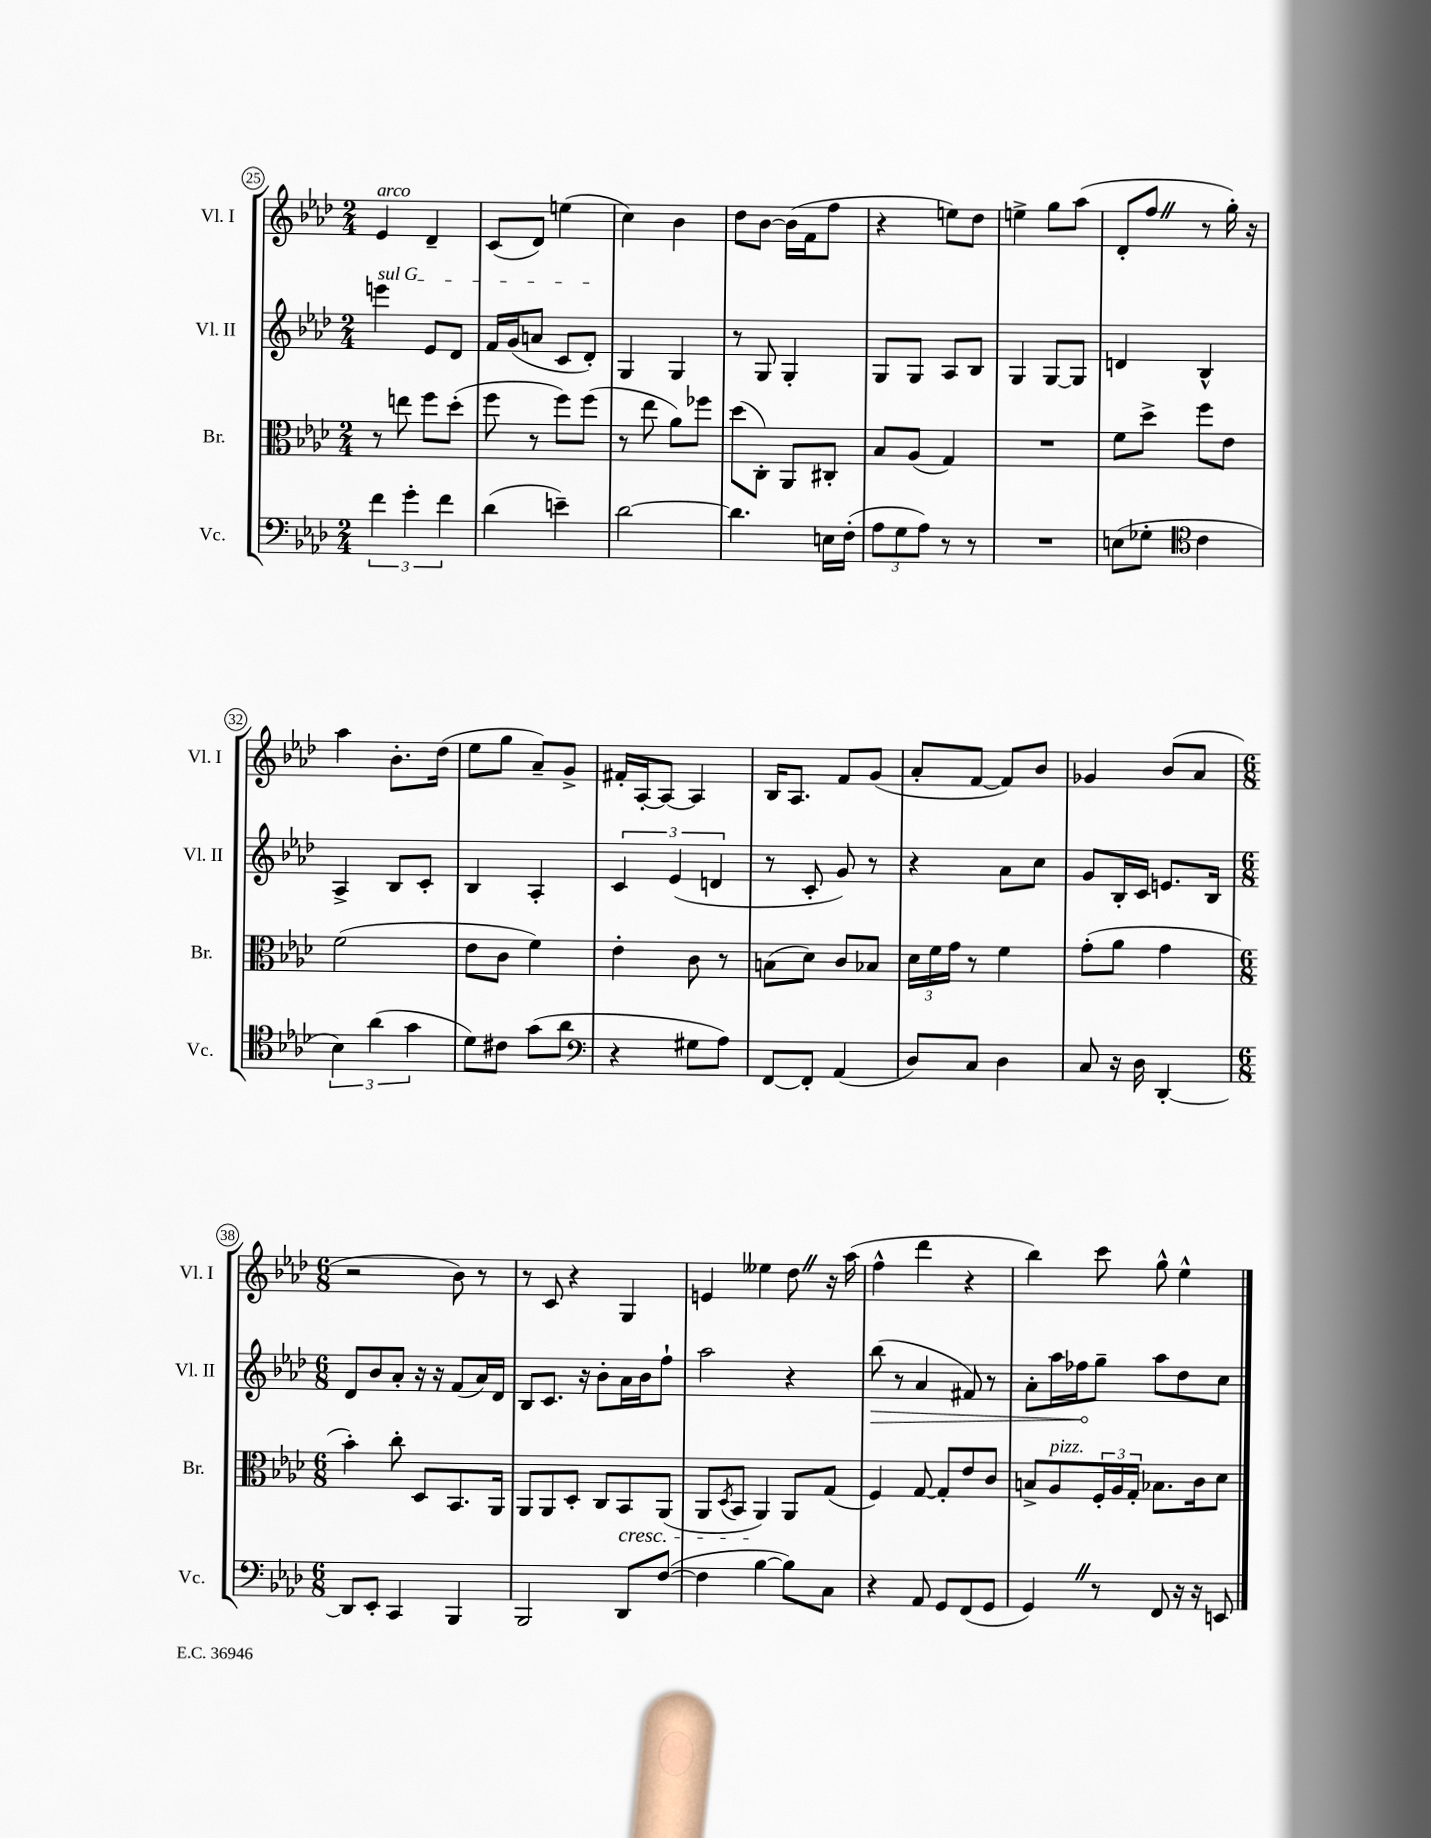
<<
\new StaffGroup <<
\new Staff = "s0" \with { instrumentName = "Vl. I" shortInstrumentName = "Vl. I" } {
    \clef treble \key aes \major \numericTimeSignature \time 2/4
    ees'4^\markup { \italic "arco" } des'4-- |
    c'8( des'8) e''4( |
    c''4) bes'4 |
    des''8 bes'8~ bes'16( f'16 f''8 |
    r4 e''8) des''8 |
    e''4-> g''8 aes''8( |
    des'8-. f''8 \once \override BreathingSign.text = \markup { \musicglyph "scripts.caesura.straight" } \breathe r8 g''16-.) r16 |
    aes''4 bes'8.-. des''16( |
    ees''8 g''8 aes'8--) g'8-> |
    fis'16-. aes16~-. aes8~ aes4 |
    bes16 aes8. f'8 g'8( |
    aes'8-. f'8~ f'8) bes'8 |
    ges'4 bes'8( aes'8 |
    \numericTimeSignature \time 6/8 r2 bes'8) r8 |
    r8 c'8 r4 g4 |
    e'4 eeses''4 des''8 \once \override BreathingSign.text = \markup { \musicglyph "scripts.caesura.straight" } \breathe r16 aes''16( |
    f''4-^ des'''4 r4 |
    bes''4) c'''8 g''8-^ ees''4-^ \bar "|." |
}
\new Staff = "s1" \with { instrumentName = "Vl. II" shortInstrumentName = "Vl. II" } {
    \clef treble \key aes \major \numericTimeSignature \time 2/4
    \once \override TextSpanner.bound-details.left.text = \markup { \italic "sul G" } e'''4\startTextSpan ees'8 des'8 |
    f'16 g'16( a'8 c'8 des'8-.\stopTextSpan) |
    g4 g4 |
    r8 g8 g4-. |
    g8 g8 aes8 bes8 |
    g4 g8~ g8 |
    d'4 bes4-^ |
    aes4-> bes8 c'8-. |
    bes4 aes4-. |
    \tuplet 3/2 { c'4 ees'4( d'4 } |
    r8 c'8-. g'8) r8 |
    r4 aes'8 c''8 |
    g'8 bes16-. c'16 e'8. bes16 |
    \numericTimeSignature \time 6/8 des'8 bes'8 aes'8-. r16 r16 f'8( aes'16) des'16 |
    bes8 c'8. r16 bes'8-. aes'16 bes'16 f''8-! |
    aes''2 r4 |
    \once \override Hairpin.circled-tip = ##t bes''8\>( r8 aes'4 fis'8) r8 |
    aes'8-. aes''16 fes''16\! g''8-- aes''8 des''8 c''8 \bar "|." |
}
\new Staff = "s2" \with { instrumentName = "Br." shortInstrumentName = "Br." } {
    \clef alto \key aes \major \numericTimeSignature \time 2/4
    r8 e''8 f''8 des''8-.( |
    f''8 r8 f''8) f''8( |
    r8 ees''8 aes'8) fes''8 |
    des''8( c8-.) aes,8 cis8-. |
    bes8 aes8( g4) |
    R2 |
    f'8 des''8-> f''8 ees'8 |
    f'2( |
    ees'8 c'8 f'4) |
    ees'4-. c'8 r8 |
    b8( des'8) c'8 bes8 |
    \tuplet 3/2 { des'16 f'16 g'16 } r8 f'4 |
    g'8-.( aes'8 g'4 |
    \numericTimeSignature \time 6/8 bes'4-.) c''8-. des8 bes,8. aes,16 |
    aes,8 aes,8 des8-. c8 bes,8\cresc aes,8( |
    aes,8 \acciaccatura { des8 } bes,8 aes,4\!) aes,8 g8( |
    f4) g8~ g8-. ees'8 c'8 |
    b8-> aes8^\markup { \italic "pizz." } \tuplet 3/2 { f16-. aes16 g16-. } bes8. c'16 des'8 \bar "|." |
}
\new Staff = "s3" \with { instrumentName = "Vc." shortInstrumentName = "Vc." } {
    \clef bass \key aes \major \numericTimeSignature \time 2/4
    \tuplet 3/2 { f'4 g'4-. f'4 } |
    des'4( e'4--) |
    des'2~ |
    des'4. e16 f16-.( |
    \tuplet 3/2 { aes8 g8 aes8) } r8 r8 |
    R2 |
    e8( ges8-. \clef tenor c'4 |
    \tuplet 3/2 { bes4) aes'4( g'4 } |
    des'8) cis'8 g'8( aes'8 |
    \clef bass r4 gis8 aes8) |
    f,8~ f,8-. aes,4( |
    des8) c8 des4 |
    c8 r16 des16 des,4~-. |
    \numericTimeSignature \time 6/8 des,8 ees,8-. c,4 bes,,4 |
    bes,,2 des,8 f8~( |
    f4 bes4~ bes8) c8 |
    r4 aes,8 g,8 f,8( g,8 |
    g,4) \once \override BreathingSign.text = \markup { \musicglyph "scripts.caesura.straight" } \breathe r8 f,8 r16 r16 e,8 \bar "|." |
}
>>
>>
\layout { \context { \Score currentBarNumber = #25 \override BarNumber.stencil = #(make-stencil-circler 0.1 0.3 ly:text-interface::print) } }
